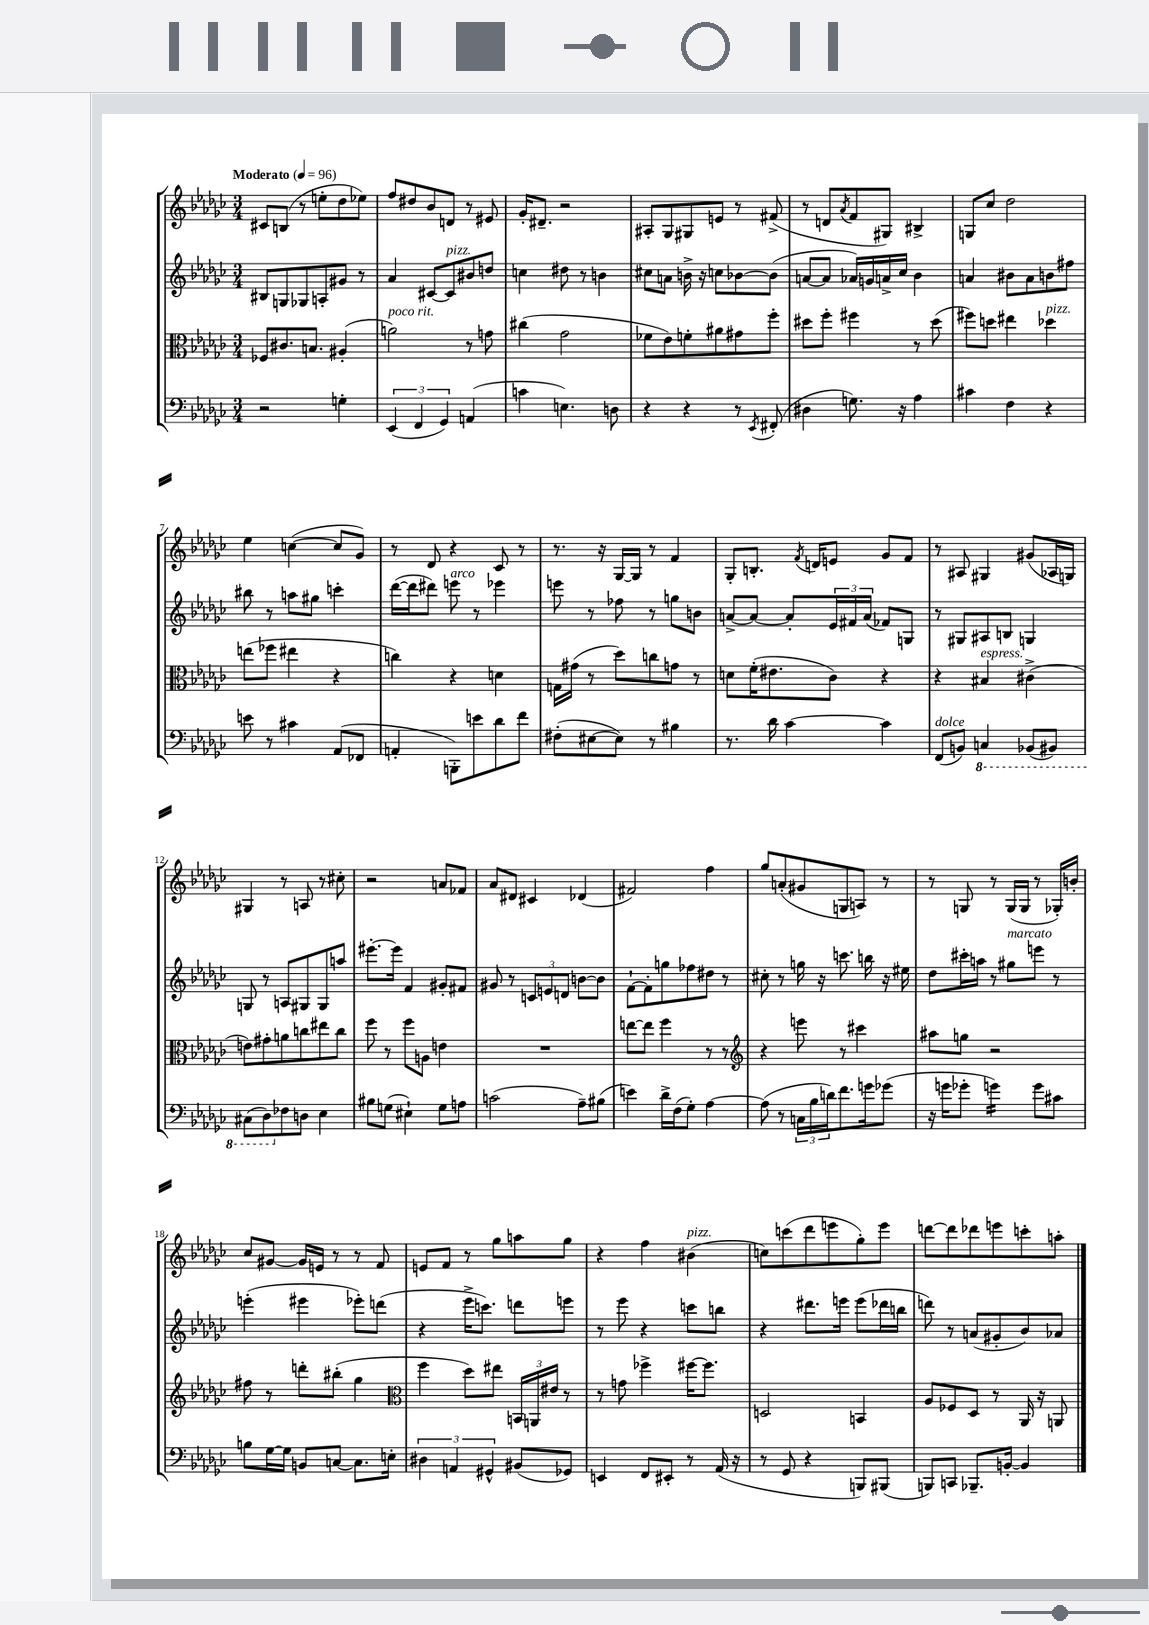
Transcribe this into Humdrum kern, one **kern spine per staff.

**kern	**kern	**kern	**kern
*staff4	*staff3	*staff2	*staff1
*clefF4	*clefC3	*clefG2	*clefG2
*k[b-e-a-d-g-c-]	*k[b-e-a-d-g-c-]	*k[b-e-a-d-g-c-]	*k[b-e-a-d-g-c-]
*M3/4	*M3/4	*M3/4	*M3/4
*MM96	*MM96	*MM96	*MM96
2r	8F-	8B#	8c#
.	8.c#	8G	(8B
.	.	8G-	8r
.	8.B	.	.
.	.	8A'	8ee'
4G'	(4A#'	8g#	8dd-
.	.	8r	8ee-)
=	=	=	=
(6EE-	2a)	4a-	8ff
.	.	.	8dd#
6FF	.	.	.
.	.	[8c#	8b-
6GG-)	.	.	.
.	.	8c#]	8d
(4AA	8r	8b#	8r
.	8g	8dd	8e#
=	=	=	=
4c	(4cc#	4cc	16g-'
.	.	.	8.d#~
4.E)	2g-	8dd#	2r
.	.	8r	.
.	.	4b	.
8D	.	.	.
=	=	=	=
4r	8f-	8cc#	8A#'
.	8e-)	8a	8G-
4r	8f'	16b^	8G#
.	.	16r	.
.	8a#	8cc	8e
8r	8g#	[8b-	8r
8qEE-	.	.	.
(8FF#'	8ff'	(8b-]	(8f#^
=	=	=	=
4D#	8dd#	[8a	8r
.	8ff'	8a]	8d
.	.	.	8qa-
8.G)	4ff#	16a-)	8f
.	.	16g	.
.	.	16a^	8G#)
16r	.	16cc-	.
4A-	8r	4b-	4B#^
.	(8dd#	.	.
=	=	=	=
4c#	8ff#)	4a	8G
.	8dd	.	8cc-
4F	4ee#	8b#	2dd-
.	.	8a	.
4r	4dd-	8b	.
.	.	8ff#	.
=	=	=	=
8e	(8ee	8bb#	4ee-
8r	8ff-	8r	.
4c#	4ee#	8aa	([4cc
.	.	8gg#	.
(8AA-	4r	4ccc'	8cc]
8FF-	.	.	8g-)
=	=	=	=
4AA'	4cc)	([16ddd-	8r
.	.	16ddd-]	.
.	.	8ddd#)	8d-
8BBB')	4r	8eee	4r
8e	.	8r	.
8d-	4d	4eee-	8c-
8f	.	.	8r
=	=	=	=
(8F#'	16G	8eee	8.r
.	(16g#	.	.
[8E#	8r	8r	.
.	.	.	16r
8E#])	8dd-)	8ff-	[16G-
.	.	.	16G-]
8r	8cc	8r	8r
4B#	8g	8gg	4f
.	8r	8b	.
=	=	=	=
8.r	8d	[8a^	8G-'
.	(16f'	8a_	8.B'
16d-	8.e#	.	.
[4c-	.	8a']	.
.	.	.	8qf
.	.	.	16d
.	8c-)	24e-	8e
.	.	24f#	.
.	.	(24a	.
4c-]	4r	8f-)	8g-
.	.	8G	8f
=	=	=	=
(8FF	4r	8r	8r
8BB)	.	8G#	8A#
4CC	4B#	8A#	4G#
.	.	8B	.
(8BBB-	(4c#^	4G	(8g#
8BBB#)	.	.	16A-
.	.	.	16G)
=	=	=	=
(8CC#	8e)	8G	4G#
8DD-)	8g#'	8r	.
8F-	8a	8A	8r
8D	8cc	8G#	8A
4E-	8ee#	8G#	8r
.	8cc	8aa	8cc#'
=	=	=	=
8B#	8ff	[8.eee#'	2r
(8G	8r	.	.
.	.	16eee#]	.
4E#`)	8ff	4f	.
.	8A	.	.
8G	4e	8g#'	8a
8A	.	8f#	8f-
=	=	=	=
(2c	2.r	8g#	8a-
.	.	8r	8d#
.	.	12c	4c#
.	.	12e	.
.	.	12d	.
8A-~)	.	[8b	(4d-
(8B#	.	8b]	.
=	=	=	=
4e)	[8ee	[8f`	2f#)
.	8ee]	8f']	.
16d-^	4ff	8gg	.
(16F	.	.	.
8G-')	.	8ff-	.
[4A-	8r	8dd#	4ff
.	8r	8r	.
=	=	=	=
*	*clefG2	*	*
(8A-]	4r	8cc#'	8gg-
8r	.	8r	(8a'
24C	8eee	16gg	8g#
24B-	.	.	.
.	.	16r	.
24d)	.	.	.
8.f	8r	8.ccc	8G
.	4ccc#	.	8A)
16g	.	16bb	.
(8g-	.	16r	8r
.	.	16ee#	.
=	=	=	=
16r	8aa#	8dd-	8r
16g	.	.	.
8g-'	8gg	16ccc#'	8G
.	.	16aa	.
4g)	2r	8r	8r
.	.	8gg#	(16G
.	.	.	16G
8g	.	8eee	8r
8c#	.	8r	16G-')
.	.	.	16b'
=	=	=	=
8B	8ff#	(4eee'	8cc-
[16G-	8r	.	[8g#
16G-]	.	.	.
8BB	8ddd'	4eee#	16g#]
.	.	.	16e
[8C	(8bb#'	.	8r
8.C]	4gg-	8eee-')	8r
.	.	(8ddd	8f
16E'	.	.	.
=	=	=	=
*	*clefC3	*	*
6D#	4ff	4r	8e
.	.	.	8f
6AA	.	.	.
.	8dd-)	16eee-^	8r
.	.	8.ccc)	.
6GG#^^	.	.	.
.	8ee#	.	8gg-
(8BB#	24BB	8ddd	8aa
.	24AA	.	.
.	24e#	.	.
8GG-)	8r	8eee	8gg-
=	=	=	=
4EE	8r	8r	4r
.	8g	8eee-	.
8FF	4ff-^	4r	4ff
8EE#'	.	.	.
8r	[16ff#	8ccc	(4b#
.	8.ff#]	.	.
(16AA-	.	8bb	.
16r	.	.	.
=	=	=	=
8r	2D	4r	8cc)
8GG-	.	.	(8ccc
4r	.	8.ddd#	8ddd-
.	.	.	8eee
.	.	16eee	.
8BBB)	4BB	(8eee	8gg-')
(8BBB#	.	16ddd-	8eee
.	.	16bb	.
=	=	=	=
8BBB)	8A-	8ddd)	[8ddd
8CC	8F-	8r	8ddd]
8.BBB-~	8D-	(8a	8ddd-
.	8r	8g#'	8eee
[16BB'	.	.	.
4BB]	16AA-	8b-)	8ccc'
.	16r	.	.
.	8AA	8a-	8aa'
==	==	==	==
*-	*-	*-	*-
